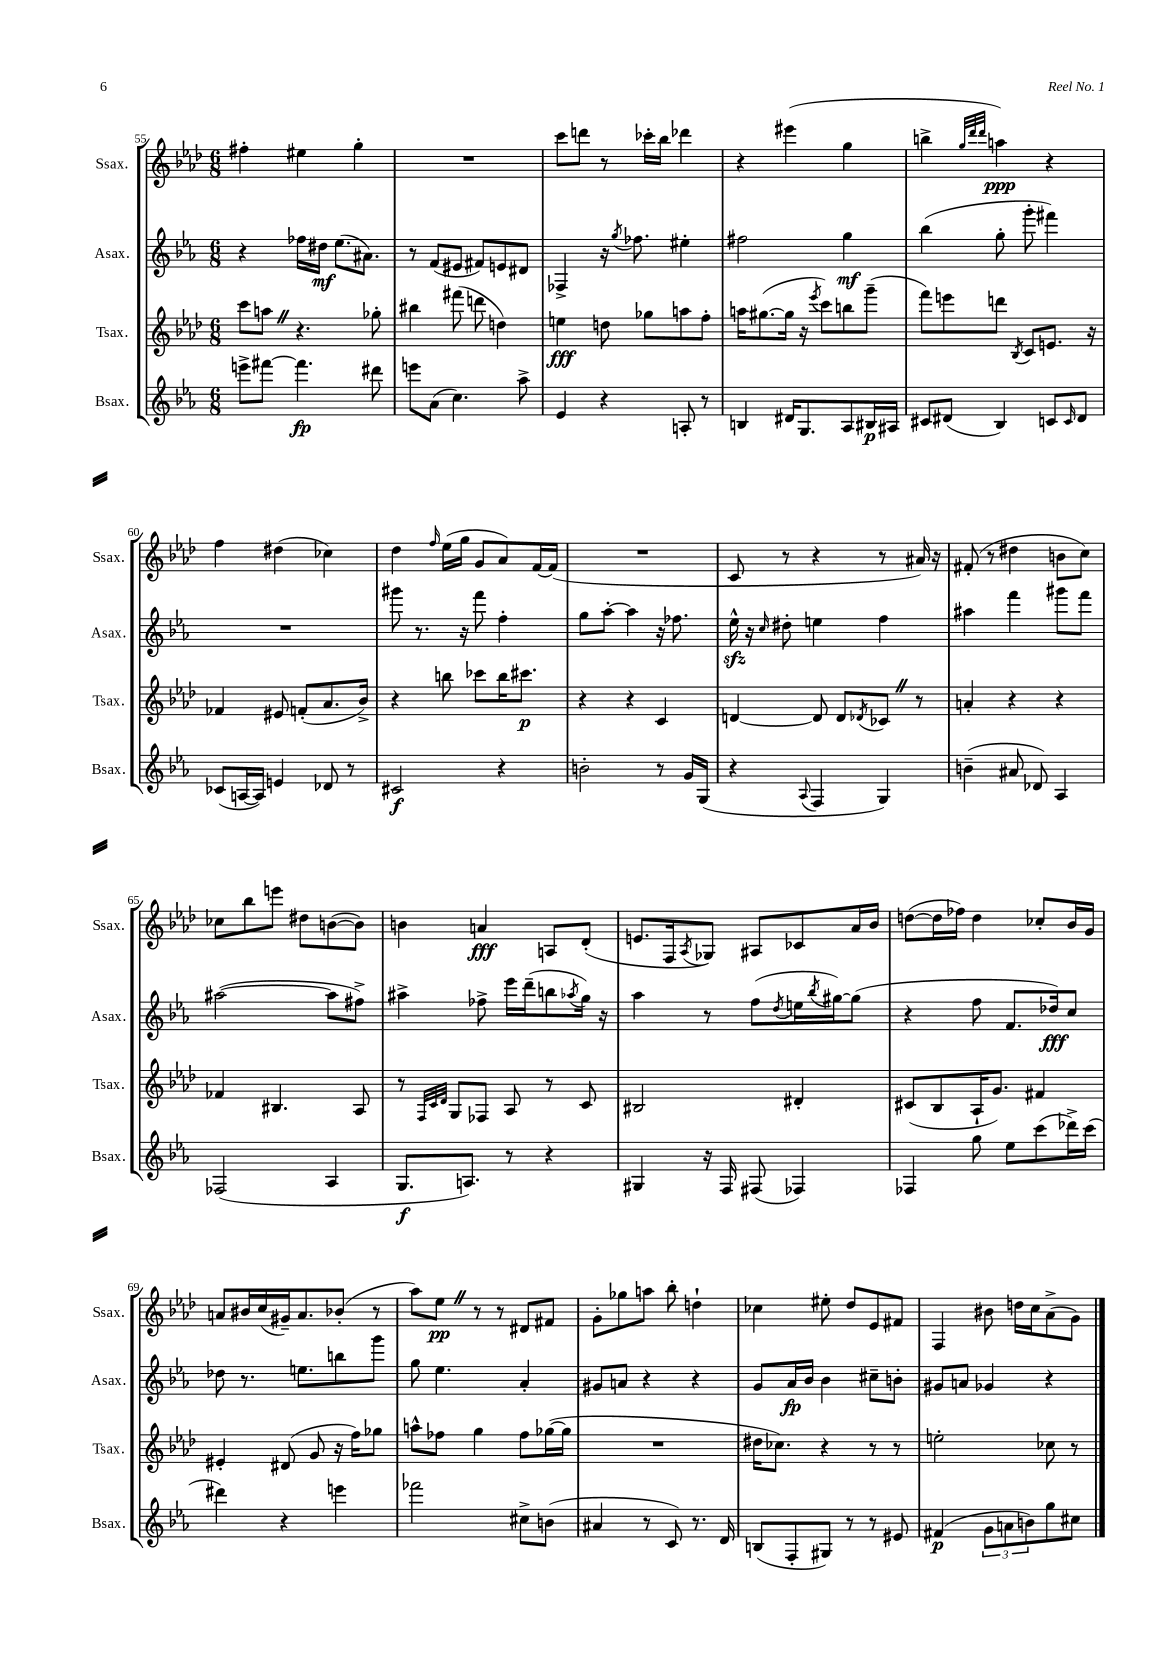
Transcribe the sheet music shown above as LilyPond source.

<<
\new StaffGroup <<
\new Staff = "s0" \with { instrumentName = "Ssax." shortInstrumentName = "Ssax." } {
    \clef treble \key aes \major \numericTimeSignature \time 6/8
    fis''4-. eis''4 g''4-. |
    R2. |
    c'''8 d'''8 r8 ces'''16-. bes''16 des'''4 |
    r4 eis'''4( g''4 |
    b''4-> \grace { g''32 des'''32 des'''32 } a''4\ppp) r4 |
    f''4 dis''4( ces''4) |
    des''4 \grace { f''16 } ees''16( g''16 g'8 aes'8) f'16~ f'16( |
    R2. |
    c'8 r8 r4 r8 ais'16) r16 |
    fis'8-.( r8 dis''4 b'8 c''8) |
    ces''8 bes''8 e'''8 dis''8 b'8~( b'8) |
    b'4 a'4\fff a8 des'8-.( |
    e'8. f16 \acciaccatura { aes8 } ges8) ais8 ces'8 aes'16 bes'16 |
    d''8~( d''16 fes''16) d''4 ces''8-. bes'16 g'16 |
    a'8 bis'16 c''16( gis'16--) a'8. bes'8-.( r8 |
    aes''8) ees''8\pp \once \override BreathingSign.text = \markup { \musicglyph "scripts.caesura.straight" } \breathe r8 r8 dis'8 fis'8 |
    g'8-. ges''8 a''8 bes''8-. d''4-! |
    ces''4 eis''8-. des''8 ees'8 fis'8 |
    f4 bis'8 d''16 c''16 aes'8->( g'8) \bar "|." |
}
\new Staff = "s1" \with { instrumentName = "Asax." shortInstrumentName = "Asax." } {
    \clef treble \key ees \major \numericTimeSignature \time 6/8
    r4 fes''16 dis''16\mf ees''8.( ais'8.) |
    r8 f'8( eis'8 fis'8) e'8 dis'8 |
    fes4-> r16 \acciaccatura { g''8 } fes''8. eis''4-. |
    fis''2 g''4\mf |
    bes''4( g''8-. g'''8-. fis'''4) |
    R2. |
    gis'''8 r8. r16 f'''8 f''4-. |
    g''8 aes''8~-. aes''4 r16 fes''8. |
    ees''16-^\sfz r16 \grace { c''16 } dis''8-. e''4 f''4 |
    ais''4 f'''4 gis'''8 f'''8 |
    ais''2~( ais''8 fis''8->) |
    ais''4-> fes''8-> ees'''16 d'''16--( b''8 \acciaccatura { aes''8 } g''16) r16 |
    aes''4 r8 f''8( \acciaccatura { d''8 } e''16 \acciaccatura { bes''8 } gis''16~) gis''8( |
    r4 f''8 f'8. des''16\fff) c''8 |
    des''8 r8. e''8. b''8 g'''8 |
    g''8 ees''4. aes'4-. |
    gis'8 a'8 r4 r4 |
    g'8 aes'16\fp bes'16 bes'4 cis''8-- b'8-. |
    gis'8 a'8 ges'4 r4 \bar "|." |
}
\new Staff = "s2" \with { instrumentName = "Tsax." shortInstrumentName = "Tsax." } {
    \clef treble \key aes \major \numericTimeSignature \time 6/8
    c'''8 a''8 \once \override BreathingSign.text = \markup { \musicglyph "scripts.caesura.straight" } \breathe r4. ges''8-. |
    bis''4 fis'''8( d'''8 d''4) |
    e''4\fff d''8 ges''8 a''8 f''8-. |
    a''16 gis''8.~( gis''16 r16 \acciaccatura { ees'''8 } c'''8) b''8 g'''8--( |
    f'''8) e'''8 d'''8 \acciaccatura { bes8 } c'8 e'8. r16 |
    fes'4 eis'8 f'8-.( aes'8. bes'16->) |
    r4 b''8 ces'''8 b''16 cis'''8.\p |
    r4 r4 c'4 |
    d'4~ d'8 d'8 \acciaccatura { des'8 } ces'8 \once \override BreathingSign.text = \markup { \musicglyph "scripts.caesura.straight" } \breathe r8 |
    a'4-. r4 r4 |
    fes'4 bis4. aes8 |
    r8 \grace { f32 c'32 des'32 } g8 fes8 aes8 r8 c'8 |
    bis2 dis'4-. |
    cis'8( bes8 aes16-! g'8.) fis'4 |
    eis'4-. dis'8( g'8 r16 f''16) ges''8 |
    a''8-^ fes''8 g''4 fes''8 ges''16~( ges''16 |
    R2. |
    dis''16 ces''8.) r4 r8 r8 |
    e''2-. ces''8 r8 \bar "|." |
}
\new Staff = "s3" \with { instrumentName = "Bsax." shortInstrumentName = "Bsax." } {
    \clef treble \key ees \major \numericTimeSignature \time 6/8
    e'''8-> fis'''8~ fis'''4.\fp dis'''8 |
    e'''8 aes'8( c''4.) aes''8-> |
    ees'4 r4 a8-. r8 |
    b4 dis'16 g8. aes8 bis16\p ais16 |
    cis'8 dis'8( bes4) c'8 \grace { c'16 } dis'8 |
    ces'8( a16~ a16) e'4 des'8 r8 |
    cis'2\f r4 |
    b'2-. r8 g'16 g16( |
    r4 \appoggiatura { aes8 } f4 g4) |
    b'4--( ais'8 des'8) aes4 |
    fes2( aes4 |
    g8.\f a8.) r8 r4 |
    gis4 r16 f16 fis8( fes4) |
    fes4 g''8 ees''8 c'''8( des'''16->) c'''16( |
    dis'''4) r4 e'''4 |
    fes'''2 cis''8-> b'8( |
    ais'4 r8 c'8) r8. d'16 |
    b8( f8-. gis8) r8 r8 eis'8 |
    fis'4\p( \tuplet 3/2 { g'8 a'8 b'8) } g''8 cis''8 \bar "|." |
}
>>
>>
\layout { \context { \Score currentBarNumber = #55 } }
